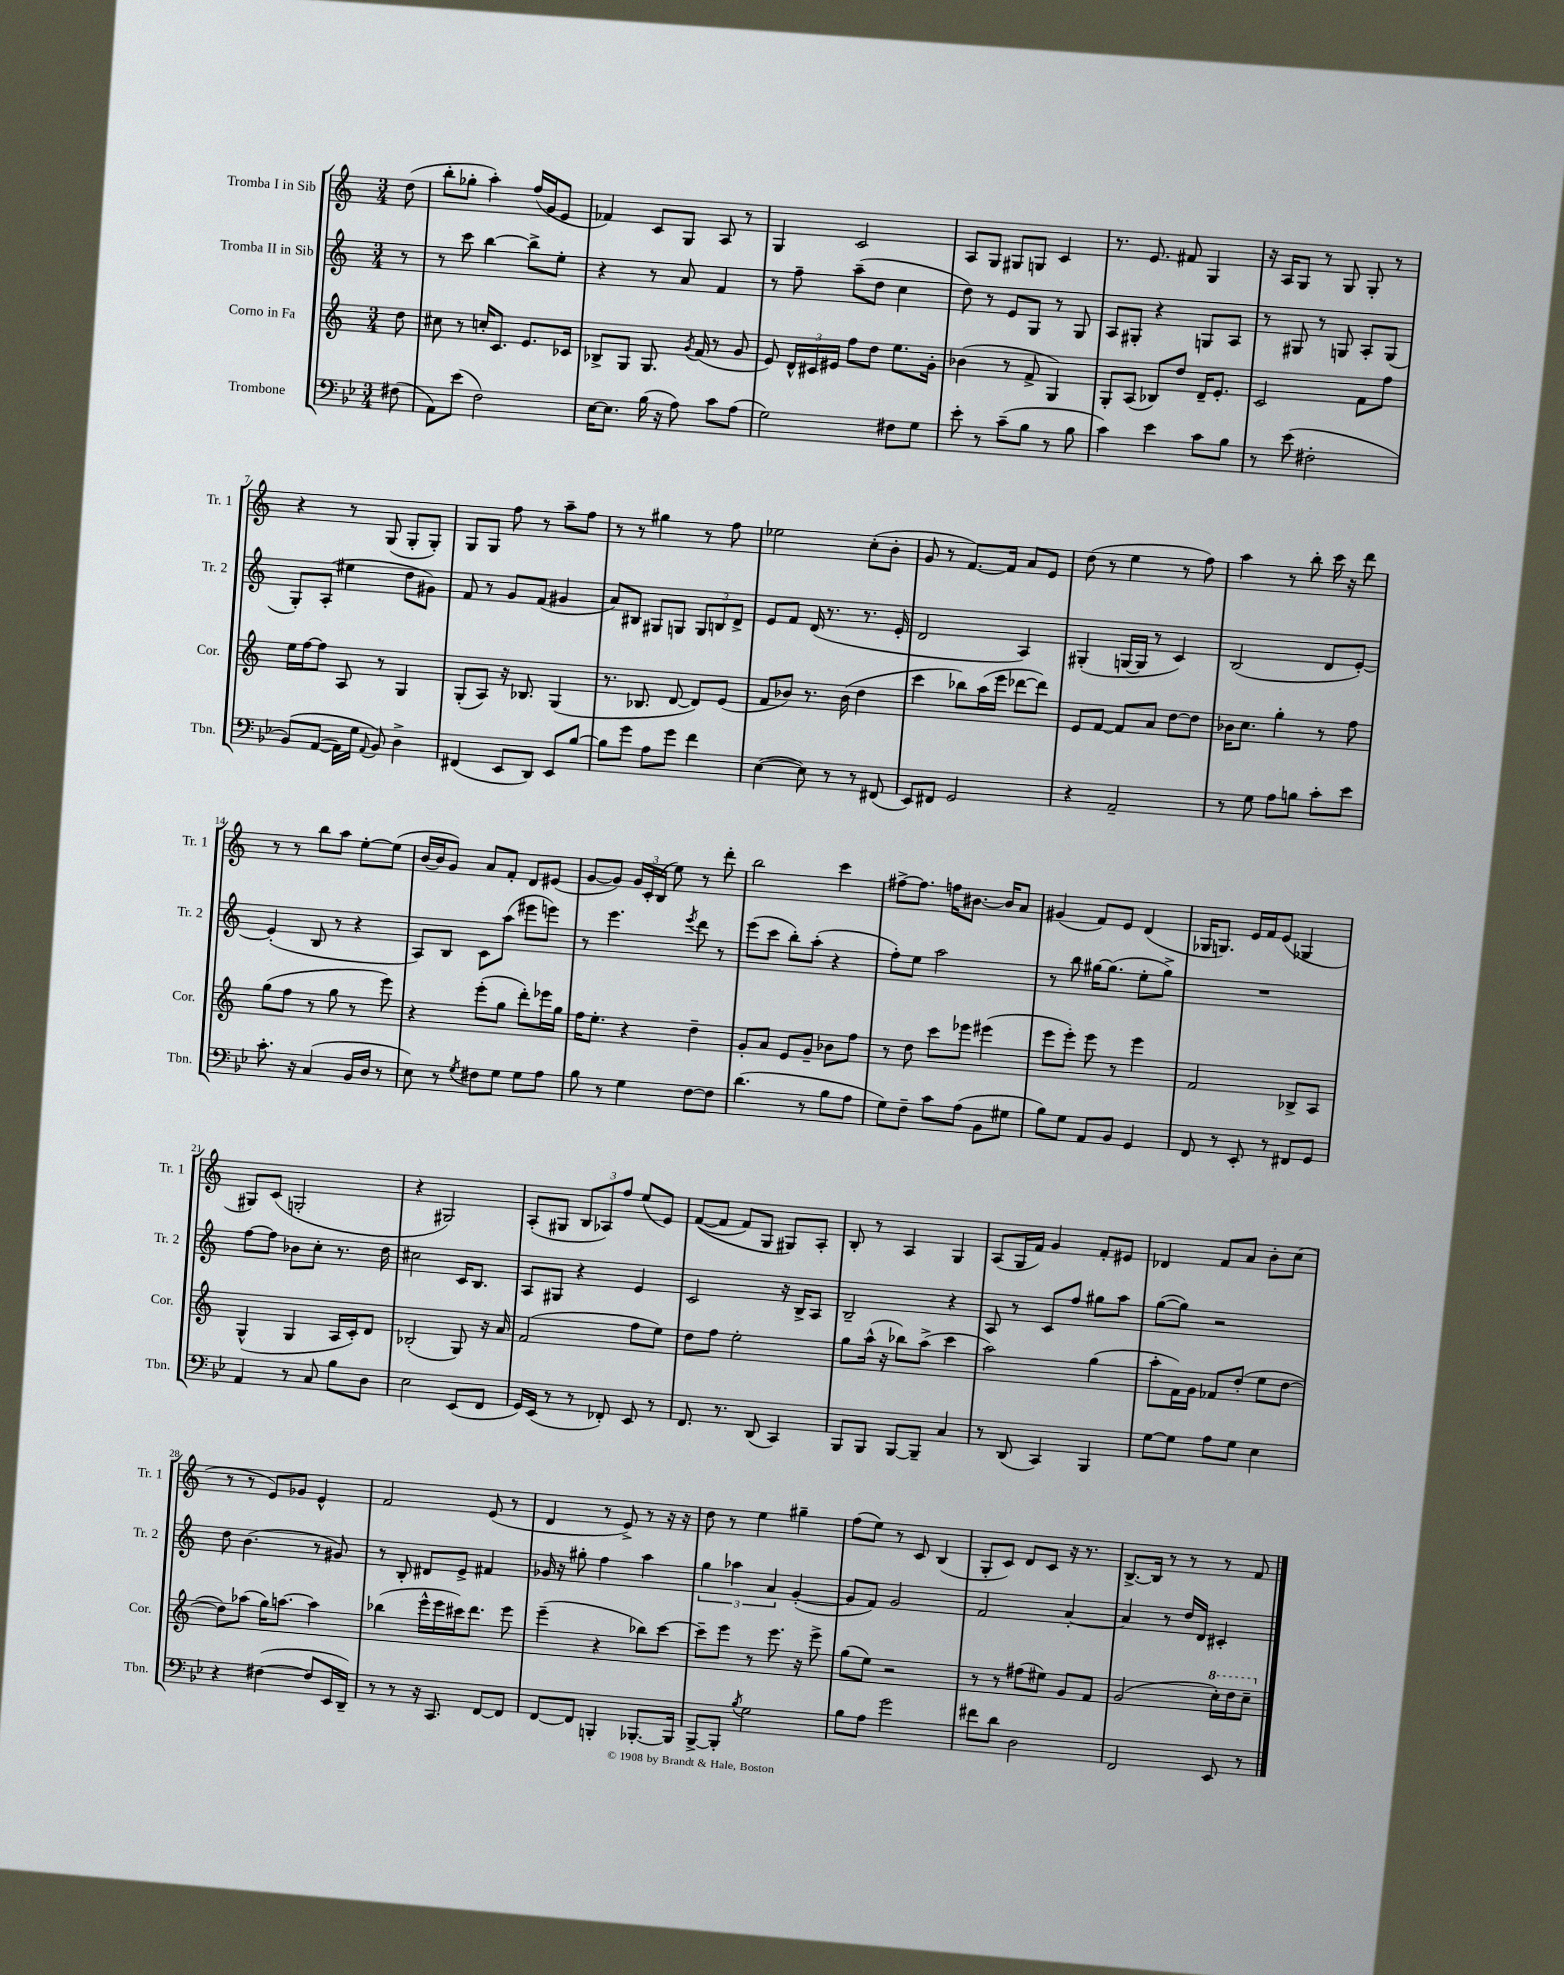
<<
\new StaffGroup <<
\new Staff = "s0" \with { instrumentName = "Tromba I in Sib" shortInstrumentName = "Tr. 1" } {
    \clef treble \key c \major \numericTimeSignature \time 3/4 \partial 8
    \autoBeamOff d''8( |
    b''8[-. ges''8]-. a''4-.) f''16[( g'16 e'8] |
    fes'4) c'8[ g8] a8 r8 |
    g4 c'2 |
    a8[ g8] gis8[ g8] c'4 |
    r8. e'8. fis'8 g4 |
    r16 a16[ g8] r8 g8 g8-. r8 |
    r4 r8 g8( g8[-. g8]-.) |
    g8[ g8] f''8 r8 a''8[-- f''8] |
    r8 r8 gis''4 r8 f''8 |
    ees''2 c''8[-.( b'8]-. |
    g'8 r8 f'8.[~) f'16] a'8[ e'8] |
    d''8( r8 e''4 r8 f''8) |
    a''4 r8 b''8-. c'''16 r16 d'''8 |
    r8 r8 b''8[ a''8] e''8[~-. e''8]( |
    b'16[~ b'16 g'8]) a'8[ f'8]-. d'8[ eis'8]( |
    g'8[~ g'8]) \tuplet 3/2 { g'16[ c'16-. b16]( } e''8) r8 d'''8-. |
    b''2 c'''4 |
    fis''8[~-> fis''8.] f''16[ bis'8.]~ bis'16[ a'8] |
    gis'4( f'8[) e'8] d'4( |
    ges16[ g8.]) e'16[ f'16 e'8]( ges4 |
    gis8[) c'8]( g2-. |
    r4 gis2) |
    a8[-.( gis8] \tuplet 3/2 { b8[ aes8) f''8] } e''8[( e'8]) |
    f'8[~(\( f'8] f'8[) g8] gis8[\) a8]-. |
    b8-. r8 a4 g4 |
    a8[( g16 f'16]) g'4 f'8[-. eis'8] |
    des'4 f'8[ a'8] b'8[-. c''8]( |
    r8 r8 e'8[) ges'8] e'4-^ |
    f'2 e'8( r8 |
    d'4 r8 e'8->) r8 r16 r16 |
    d''8 r8 e''4 gis''4-- |
    f''8[( e''8]) r8 c'8 b4( |
    g8[-. c'8]) d'8[ c'8] r16 r8. |
    b8.[~-> b16] r8 r8 r8 f'8 \bar "|." |
}
\new Staff = "s1" \with { instrumentName = "Tromba II in Sib" shortInstrumentName = "Tr. 2" } {
    \clef treble \key c \major \numericTimeSignature \time 3/4 \partial 8
    \autoBeamOff r8 |
    r8 c'''8 b''4~ b''8[-> e''8]-. |
    r4 r8 a'8 f'4 |
    r8 f''8-- a''8[--( d''8] c''4 |
    d''8) r8 e'8[ g8] r8 g8 |
    a8[ gis8]-. r4 g8[ a8] |
    r8 gis8 r8 g8 a8[-. g8]( |
    g8[-.) a8]-.( eis''4 d''8[ gis'8]) |
    f'8 r8 g'8[ f'8]( gis'4 |
    a'8[) bis8] gis8[ g8] \tuplet 3/2 { g8[ b8 d'8]-> } |
    e'8[ f'8] d'16( r8. r8. e'16-. |
    d'2 a4) |
    gis4-.( g16[~ g16] r8 c'4) |
    b2( d'8[ e'8]~-.) |
    e'4-.( b8 r8 r4 |
    a8[) b8] c'8[ a''8]( eis'''8[ e'''8]) |
    r8 e'''4. \acciaccatura { e'''8 } d'''8 r8 |
    e'''8[( c'''8] b''8[-.) a''8]-.( r4 |
    f''8[-.) e''8] a''2 |
    r8 b''8 gis''16[~ gis''8.]( e''8[-. gis''8]->) |
    R2. |
    f''8[~ f''8] bes'8[ c''8]-. r8. d''16 |
    cis''2 c'16[ b8.] |
    a8[ gis8] r4 e'4 |
    c'2 r16 b16[-> a8] |
    b2-- r4 |
    a8 r8 c'8[ f''8] gis''8[ a''8] |
    g''8[~( g''8]) r2 |
    d''8 b'4.( r8 gis'8) |
    r8 b8-. dis'8[ e'8]-> fis'4 |
    ges'16 r16 gis''8-. f''4 a''4 |
    \tuplet 3/2 { g''4 aes''4 a'4 } g'4~-.( |
    g'8[ f'8]) g'2 |
    f'2 a'4~-. |
    a'4 r8 d''16[ d'16] cis'4-. \bar "|." |
}
\new Staff = "s2" \with { instrumentName = "Corno in Fa" shortInstrumentName = "Cor." } {
    \clef treble \key c \major \numericTimeSignature \time 3/4 \partial 8
    \autoBeamOff d''8 |
    cis''8 r8 c''16[-. c'8.] e'8.[ ces'16] |
    bes8[-> g8] g8. \acciaccatura { g'8 } f'16( r8 g'8 |
    e'8) \tuplet 3/2 { d'16[-^ cis'16 eis'16] } f''8[ d''8] e''8.[ g'16]-. |
    bes'4( r8 f'8-> g4) |
    g8[-. a8]( bes8[) d''8] d'16[-- e'8.]-. |
    c'2 f'8[ f''8] |
    e''16[ f''16~ f''8] a8 r8 g4 |
    g8[-.( a8]) r16 bes8. g4( |
    r8. bes8. d'8~ d'8[) e'8]( |
    f'8[ bes'8]) r8. bes'16( d''4 |
    c'''4 bes''8[) a''16( e'''16] des'''8[~ des'''8]) |
    e'8[ f'8]~ f'8[ a'8] d''8[~ d''8] |
    bes'16[ c''8.] g''4-. r8 f''8 |
    g''8[( f''8] r8 g''8 r8 e'''8) |
    r4 e'''8[-.( g''8] d'''8[-.) ees'''16 g''16] |
    f''16[ e''8.]-. r4 d''4-- |
    g'8[-. a'8] e'8[ g'8]-- bes'8[ f''8] |
    r8 d''8 c'''8[ ees'''8] eis'''4( |
    e'''8[ e'''8]-.) e'''8 r8 e'''4 |
    f'2 bes8[-> a8] |
    g4-^( g4 a16[ c'16-.) d'8] |
    bes2-.( g8) r16 a'16 |
    f'2( f''8[ e''8]) |
    d''8[ f''8] e''2-. |
    g''8[ a''16]-^( r16 bes''8[) a''8]->( c'''4 |
    a''2) g''4( |
    a''8[-. f'16) g'16] fes'8[ d''8]-.( e''8[ d''8]~ |
    d''8[) aes''8]( g''16[) a''8.]~ a''4 |
    bes''4( e'''16[-^ e'''16 cis'''16) d'''8.] e'''8 |
    e'''4--( r4 bes''8[) c'''8]~ |
    c'''8[-- e'''8] r8 e'''8. r16 e'''8-> |
    g''8[( e''8]) r2 |
    r8 r8 fis''8[( eis''8]) g'8[ f'8] |
    g'2( \ottava #1 c'''16[-.) d'''16 c'''8]-- \ottava #0 \bar "|." |
}
\new Staff = "s3" \with { instrumentName = "Trombone" shortInstrumentName = "Tbn." } {
    \clef bass \key bes \major \numericTimeSignature \time 3/4 \partial 8
    \autoBeamOff fis8( |
    a,8[) ees'8]( f2) |
    ees16[~ ees8.] bes16( r16 a8) c'8[ a8]( |
    g2) fis8[ g8] |
    ees'8-. r8 c'8[--( bes8] r8 bes8 |
    c'4) ees'4 c'8[ bes8] |
    r8 ees'8( fis2-. |
    bes,8[)\( a,8]~( a,16[) g16] \appoggiatura { a,8 } bes,8\) d4-> |
    fis,4( ees,8[ d,8]) ees,8[ bes8]~ |
    bes8[ g'8] a8[ g'8] f'4 |
    ees4~( ees8) r8 r8 fis,8( |
    ees,8[) fis,8] g,2 |
    r4 a,2-- |
    r8 g8 a8[ b8] c'8[-. ees'8] |
    c'8.-. r16 c4( bes,16[ d16] r8 |
    ees8) r8 \acciaccatura { g8 } fis8[ g8] g8[ a8] |
    bes8 r8 g4 f8[~ f8] |
    d'4.( r8 bes8[ a8] |
    g8[) f8]-- c'8[ a8]( bes,8[ gis8] |
    bes8[) g8] a,8[ bes,8] g,4 |
    f,8 r8 ees,8-. r8 fis,8[ g,8] |
    a,4 r8 c8 bes8[ d8] |
    ees2 ees,8[( f,8] |
    g,16[) ees,16]( r8 r8 fes,8-.) ees,8 r8 |
    f,8. r8. d,8( c,4) |
    bes,,8[ bes,,8] bes,,8[~ bes,,8]-- c4 |
    r8 d,8( c,4) bes,,4 |
    g8[~ g8] a8[ g8] ees4 |
    r4 fis4~( fis8[ ees,16 d,16]--) |
    r8 r8 r16 c,8. f,8[~ f,8] |
    f,8[~ f,8] b,,4-. bes,,8.[~-. bes,,16] |
    bes,,8[~-> bes,,8]-. \acciaccatura { bes8 } g2 |
    bes8[ a8] g'2 |
    fis'8[ d'8] d2 |
    f,2 ees,8 r8 \bar "|." |
}
>>
>>
